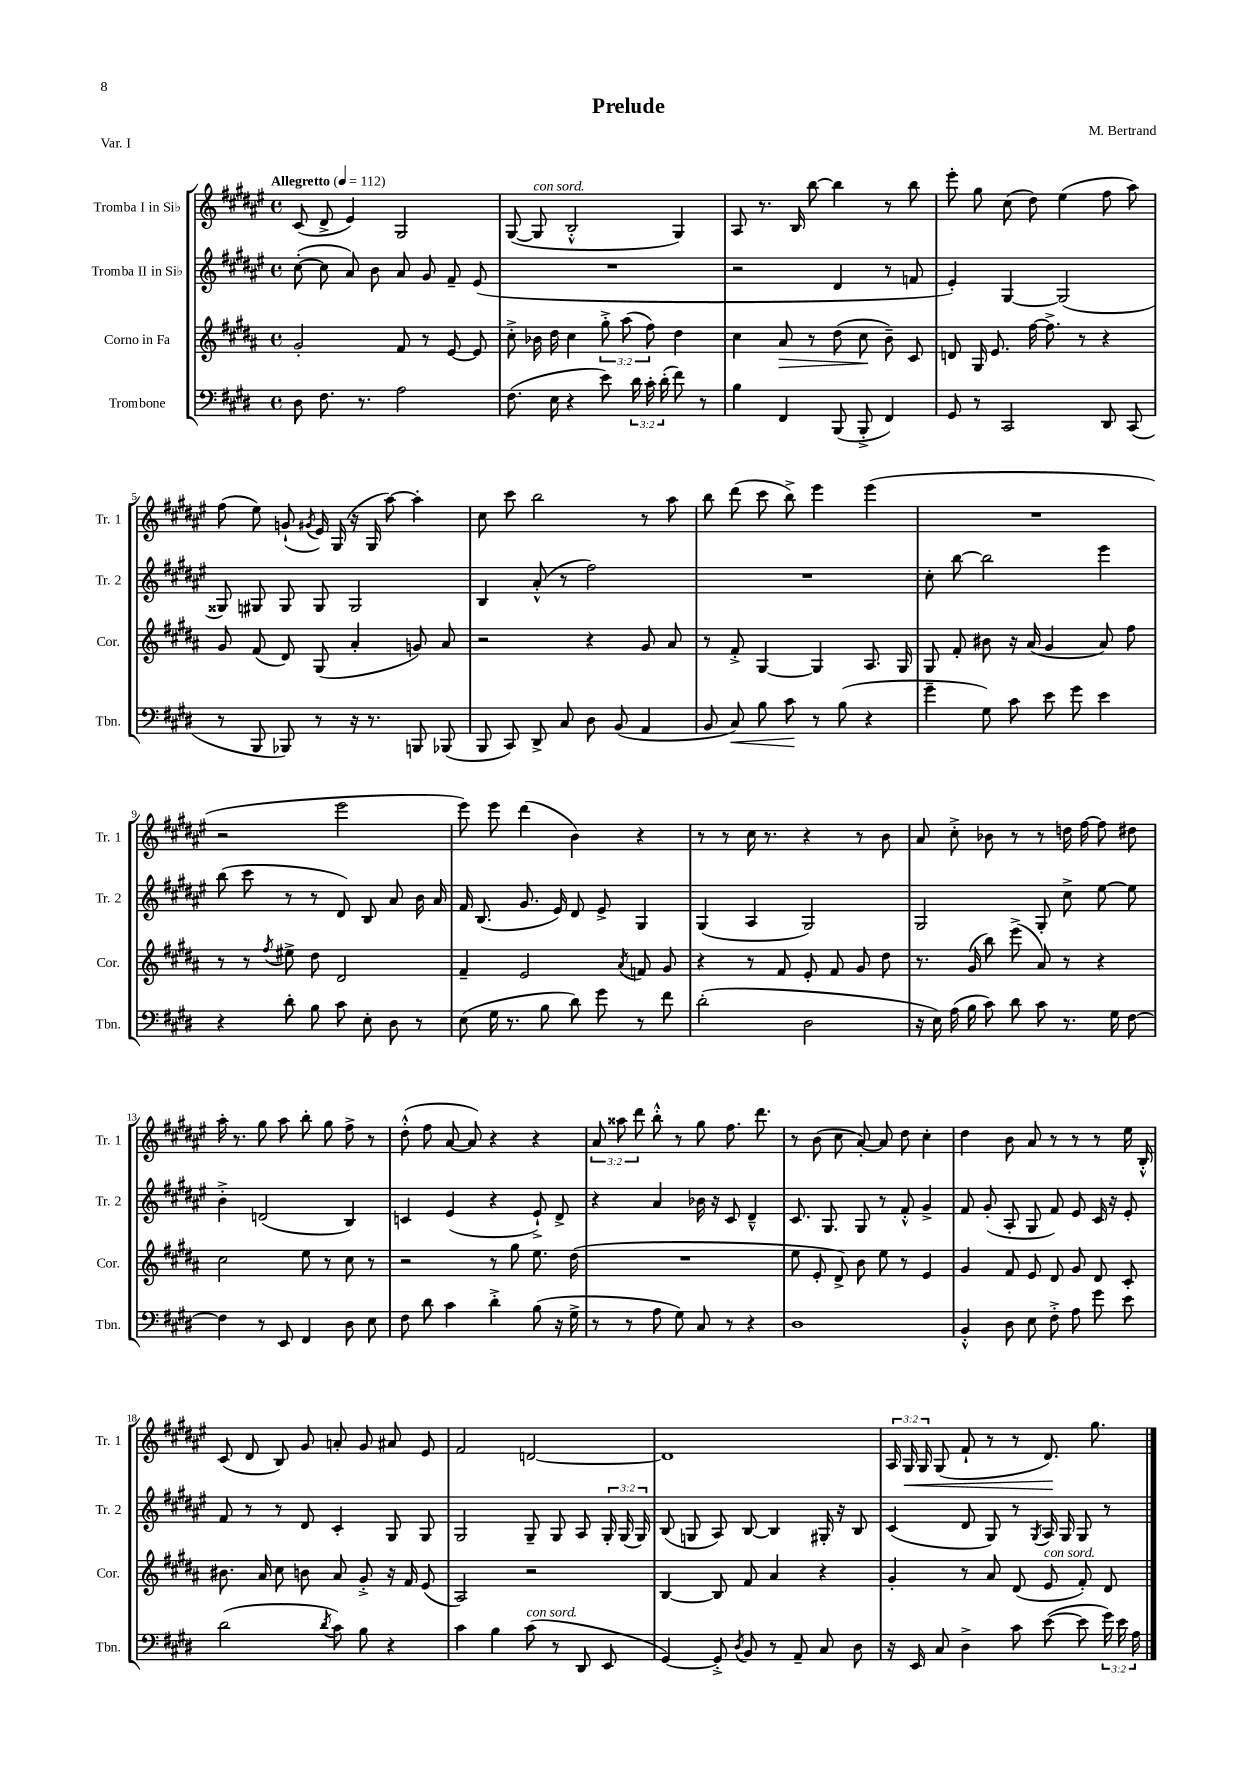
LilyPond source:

\header { title = "Prelude" composer = "M. Bertrand" piece = "Var. I" }
<<
\new StaffGroup <<
\new Staff = "s0" \with { instrumentName = "Tromba I in Sib" shortInstrumentName = "Tr. 1" } {
    \clef treble \key fis \major \defaultTimeSignature \time 4/4 \override Staff.TupletNumber.text = #tuplet-number::calc-fraction-text \tempo "Allegretto" 4 = 112
    \autoBeamOff cis'8( dis'8-> eis'4) gis2 |
    gis8~( gis8^\markup { \italic "con sord." } b2-.-^ gis4) |
    ais8 r8. b16 b''8~ b''4 r8 b''8 |
    eis'''8-. gis''8 cis''8( dis''8) eis''4( fis''8 ais''8) |
    fis''8( eis''8) g'8-!( \acciaccatura { gis'8 } eis'16) gis16( r16 gis16 ais''8~) ais''4-. |
    cis''8 cis'''8 b''2 r8 ais''8 |
    b''8 dis'''8( cis'''8 b''8->) eis'''4 eis'''4( |
    R1 |
    r2 eis'''2 |
    eis'''8) eis'''8 dis'''4( b'4) r4 |
    r8 r8 cis''16 r8. r4 r8 b'8 |
    ais'8 cis''8-.-> bes'8 r8 r8 d''16 fis''16~ fis''8 dis''8 |
    ais''16-. r8. gis''8 ais''8 b''8-. gis''8 fis''8-> r8 |
    dis''8-.-^( fis''8 ais'8~ ais'8) r4 r4 |
    \tuplet 3/2 { ais'8 aisis''8 dis'''8 } b''8-.-^ r8 gis''8 fis''8. dis'''8. |
    r8 b'8( cis''8 ais'8~-.) ais'8 dis''8 cis''4-. |
    dis''4 b'8 ais'8 r8 r8 r8 eis''16 b16-.-^ |
    cis'8( dis'8 b8) gis'8 a'8-. gis'8 ais'8 eis'8 |
    fis'2 d'2~ |
    d'1 |
    \tuplet 3/2 { ais16 gis16\< gis16 } gis8( fis'8-! r8 r8 dis'8.\!) gis''8. \bar "|." |
}
\new Staff = "s1" \with { instrumentName = "Tromba II in Sib" shortInstrumentName = "Tr. 2" } {
    \clef treble \key fis \major \defaultTimeSignature \time 4/4 \override Staff.TupletNumber.text = #tuplet-number::calc-fraction-text
    \autoBeamOff cis''8~-.( cis''8 ais'8) b'8 ais'8 gis'8 fis'8-- eis'8( |
    R1 |
    r2 dis'4 r8 f'8 |
    eis'4-.) gis4~ gis2( |
    gisis8) gis8 gis8 gis8 gis2 |
    b4 ais'8-.-^( r8 fis''2) |
    R1 |
    cis''8-. b''8~ b''2 eis'''4 |
    b''8( cis'''8 r8 r8 dis'8) b8 ais'8 b'16 ais'16 |
    fis'16 b8.( gis'8. eis'16) dis'8 eis'8-> gis4 |
    gis4( ais4 gis2) |
    gis2 gis8-. cis''8-> eis''8~ eis''8 |
    b'4-.-> d'2( b4) |
    c'4 eis'4( r4 eis'8-!->) dis'8-> |
    r4 ais'4 bes'16 r16 cis'8 dis'4---^ |
    cis'8. gis8. gis8 r8 fis'8-.-^ gis'4-> |
    fis'8 gis'8-.( ais8-. gis8 fis'8) eis'8 cis'16 r16 eis'8-. |
    fis'8 r8 r8 dis'8 cis'4-. gis8 gis8 |
    gis2 gis8-- gis8 ais8 \tuplet 3/2 { gis16-. gis16( gis16) } |
    b8( g8 ais8) b8~ b4 gis16-. r16 b8 |
    cis'4( dis'8 gis8) r8 \acciaccatura { gis8 } ais16 gis16 gis8 r8 \bar "|." |
}
\new Staff = "s2" \with { instrumentName = "Corno in Fa" shortInstrumentName = "Cor." } {
    \clef treble \key b \major \defaultTimeSignature \time 4/4 \override Staff.TupletNumber.text = #tuplet-number::calc-fraction-text
    \autoBeamOff gis'2-. fis'8 r8 e'8~ e'8 |
    cis''8-.-> bes'16 dis''16 cis''4 \tuplet 3/2 { gis''8-.-> ais''8( fis''8) } dis''4 |
    cis''4 ais'8\> r8 dis''8( cis''8\! b'8--) cis'8 |
    d'8 gis16 e'8. fis''16~ fis''8.-> r8 r4 |
    gis'8 fis'8( dis'8) gis8( ais'4-. g'8) ais'8 |
    r2 r4 gis'8 ais'8 |
    r8 fis'8-.-> gis4~ gis4 ais8. gis16 |
    gis8 fis'8-. bis'8 r16 ais'16( gis'4 ais'8) fis''8 |
    r8 r8 \acciaccatura { fis''8 } eis''8-> dis''8 dis'2 |
    fis'4-- e'2 \acciaccatura { ais'8 } f'8 gis'8 |
    r4 r8 fis'8 e'8-. fis'8 gis'8 dis''8 |
    r8. gis'16( b''8) e'''8->( ais'8) r8 r4 |
    cis''2 e''8 r8 cis''8 r8 |
    r2 r8 gis''8 e''8. dis''16( |
    R1 |
    e''8 e'8-. dis'8->) b'8 e''8 r8 e'4 |
    gis'4 fis'8 e'8 dis'8 gis'8 dis'8 cis'8-. |
    bis'8. ais'16 cis''8 b'8 ais'8 gis'8-.-> r16 fis'16 e'8( |
    ais2) r2 |
    b4~ b8 fis'8 ais'4 r4 |
    gis'4-. r8 ais'8 dis'8( e'8^\markup { \italic "con sord." } fis'8-.) dis'8 \bar "|." |
}
\new Staff = "s3" \with { instrumentName = "Trombone" shortInstrumentName = "Tbn." } {
    \clef bass \key e \major \defaultTimeSignature \time 4/4 \override Staff.TupletNumber.text = #tuplet-number::calc-fraction-text
    \autoBeamOff dis8 fis8. r8. a2 |
    fis8.( e16 r4 e'8) \tuplet 3/2 { dis'16 cis'16-. dis'16-.( } fis'8) r8 |
    b4 fis,4 b,,8( b,,8-.-> fis,4) |
    gis,8 r8 cis,2 dis,8 cis,8( |
    r8 b,,8 bes,,8) r8 r16 r8. b,,8 bes,,8( |
    b,,8 cis,8) dis,8-> cis8 dis8 b,8( a,4 |
    b,8 cis8\<) b8 cis'8\! r8 b8( r4 |
    gis'4-- gis8) cis'8 e'8 gis'8 e'4 |
    r4 dis'8-. b8 cis'8 e8-. dis8 r8 |
    e8( gis16 r8. b8 dis'8) gis'8 r8 fis'8 |
    dis'2-.( dis2 |
    r16 e16) a16( b16 cis'8) dis'8 cis'8 r8. gis16 fis8~ |
    fis4 r8 e,8 fis,4 dis8 e8 |
    fis8 dis'8 cis'4 dis'4-.-> b8( r16 gis16-> |
    r8 r8 a8 gis8) cis8 r8 r4 |
    dis1 |
    b,4-.-^ dis8 e8 fis8-.-> a8 gis'8 e'8 |
    dis'2( \acciaccatura { dis'8 } cis'8) b8 r4 |
    cis'4 b4 cis'8^\markup { \italic "con sord." }( r8 dis,8 e,8 |
    gis,4~) gis,8-.-> \acciaccatura { dis8 } b,8 r8 a,8-- cis8 dis8 |
    r16 e,16 cis8 dis4-> cis'8 e'8~( e'8 \tuplet 3/2 { gis'16) e'16 a16 } \bar "|." |
}
>>
>>
